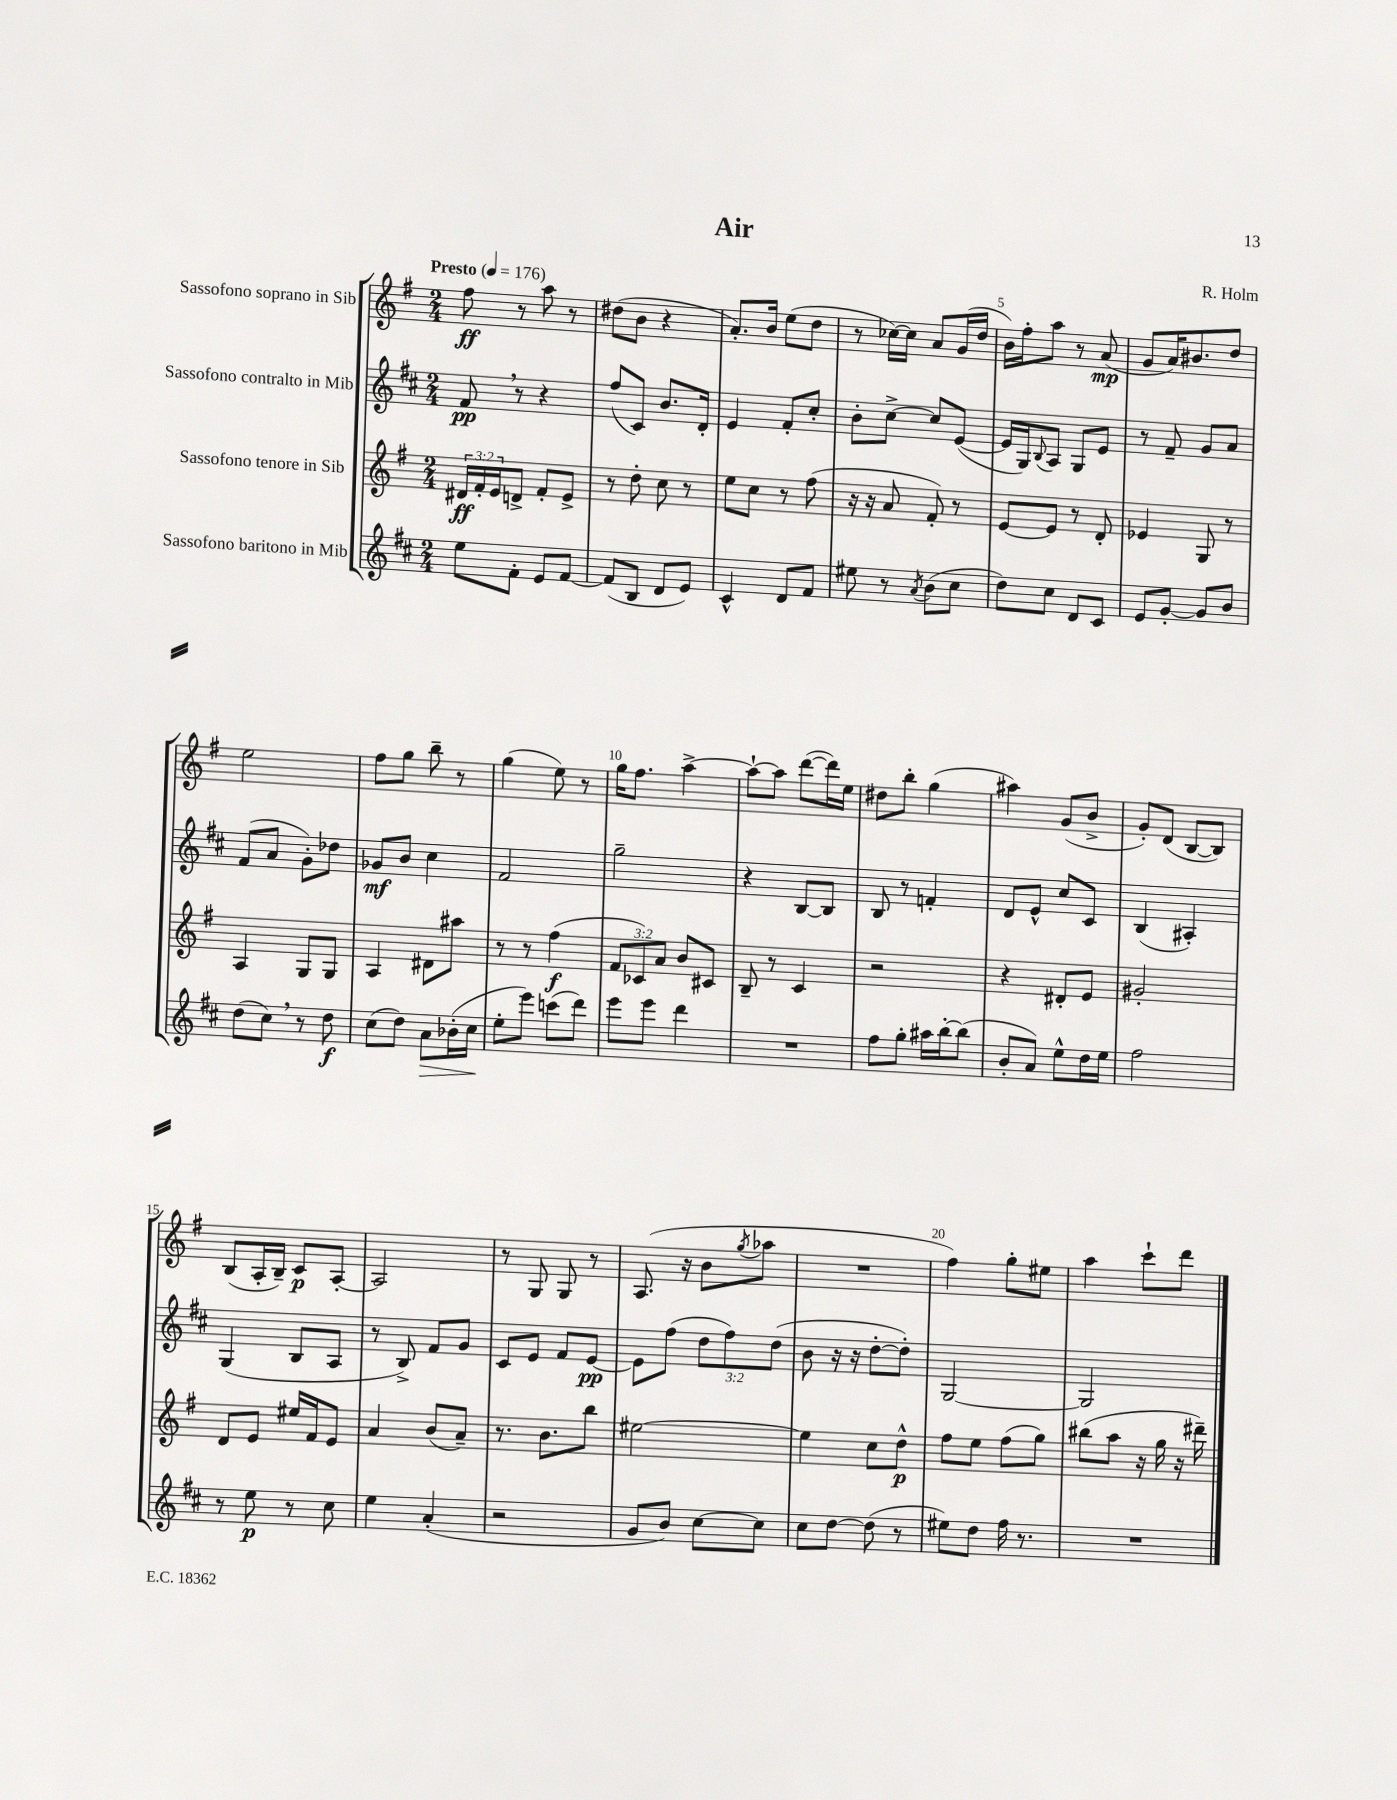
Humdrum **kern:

**kern	**kern	**kern	**kern
*staff4	*staff3	*staff2	*staff1
*clefG2	*clefG2	*clefG2	*clefG2
*k[f#c#]	*k[f#]	*k[f#c#]	*k[f#]
*M2/4	*M2/4	*M2/4	*M2/4
*MM176	*MM176	*MM176	*MM176
8ee	24d#	8f#	8ff#
.	24f#'	.	.
.	24e	.	.
8f#'	8d^	8r	8r
8e	8f#'	4r	8aa
[8f#	8e^	.	8r
=	=	=	=
(8f#]	8r	(8ff#	(8dd#
8B	8dd'	8c#)	8b
8d	8cc	8.b	4r
8e)	8r	.	.
.	.	16d'	.
=	=	=	=
4c#^^	8ee	4e	8.a')
.	8cc	.	.
.	.	.	16b
8d	8r	8f#'	(8ee
8f#	(8ff#	8cc#'	8dd
=	=	=	=
8ee#	16r	8b'	8r
.	16r	.	.
8r	8a	[8cc#^	[16cc-)
.	.	.	16cc-]
8qa	.	.	.
(8b	8f#')	8cc#]	8a
8cc#	8r	([8e	(16g
.	.	.	16dd
=	=	=	=
8dd)	[8e	16e]	16b)
.	.	16G)	16ff#'
.	.	8qqB	.
8cc#	8e]	8A	8aa
8d	8r	8G	8r
8c#	8d'	8e	(8a
=	=	=	=
8e	4e-	8r	8g
[8g'	.	8f#~	16a)
.	.	.	8.b#
8g]	8G	8g	.
8b	8r	8a	8dd
=	=	=	=
(8dd	4A	(8f#	2ee
8cc#)	.	8a	.
8r	8G	8g')	.
8dd	8G	8dd-	.
=	=	=	=
(8cc#	4A	8g-	8ff#
8dd)	.	8b	8gg
8a	8d#	4cc#	8bb~
(16b-'	8aa#	.	8r
16cc#	.	.	.
=	=	=	=
8ee'	8r	2f#	(4gg
8eee)	8r	.	.
(8ccc	(4ff#	.	8ee)
8ddd)	.	.	8r
=	=	=	=
8eee	12f#	2gg~	16gg
.	.	.	8.ff#
.	12c-)	.	.
8eee	.	.	.
.	12a	.	.
4ddd	8b	.	[4aa^
.	8c#	.	.
=	=	=	=
2r	8B~	4r	8aa`_
.	8r	.	8aa]
.	4c	[8B	([8ddd
.	.	8B]	16ddd])
.	.	.	16ee
=	=	=	=
8ff#	2r	8B	8dd#
8gg'	.	8r	8bb'
16aa#	.	4f'	(4gg
[16bb'	.	.	.
(8bb]	.	.	.
=	=	=	=
8b'	4r	8d	4aa#)
8a)	.	8e^^	.
8ee^^	8d#'	8cc#	(8g
16dd	8e	8c#	8b^
16ee	.	.	.
=	=	=	=
2ff#	2g#'	(4B	8g')
.	.	.	(8d
.	.	4A#')	[8B
.	.	.	8B])
=	=	=	=
8r	8d	(4G	(8B
8ee	8e	.	16A'
.	.	.	16B~)
8r	16ee#	8B	8c
.	16f#	.	.
8cc#	8e	8A	[8A'
=	=	=	=
4ee	4a	8r	2A]
.	.	8B^)	.
(4a'	(8b	8f#	.
.	8a~)	8g	.
=	=	=	=
2r	8.r	8c#	8r
.	.	8e	8G
.	8.b	.	.
.	.	8f#	8G
.	8bb	[8e	8r
=	=	=	=
8g	[2ee#	8e]	(8.A
8b)	.	(8ff#	.
.	.	.	16r
[8cc#	.	12dd	8b
.	.	12ff#)	.
.	.	.	8qgg
8cc#]	.	.	8aa-
.	.	(12dd	.
=	=	=	=
8cc#	4ee#]	8b	2r
[8dd	.	16r	.
.	.	16r	.
(8dd]	8cc	[8dd'	.
8r	8dd^^	8dd'])	.
=	=	=	=
8ee#)	8ff#	[2G	4ff#)
8dd	8ee	.	.
16ff#	(8ff#	.	8gg'
8.r	.	.	.
.	8gg)	.	8ee#
=	=	=	=
2r	(8bb#	2G]	4aa
.	8aa	.	.
.	16r	.	8ccc`
.	16gg	.	.
.	16r	.	8ddd
.	16ddd#~)	.	.
==	==	==	==
*-	*-	*-	*-
